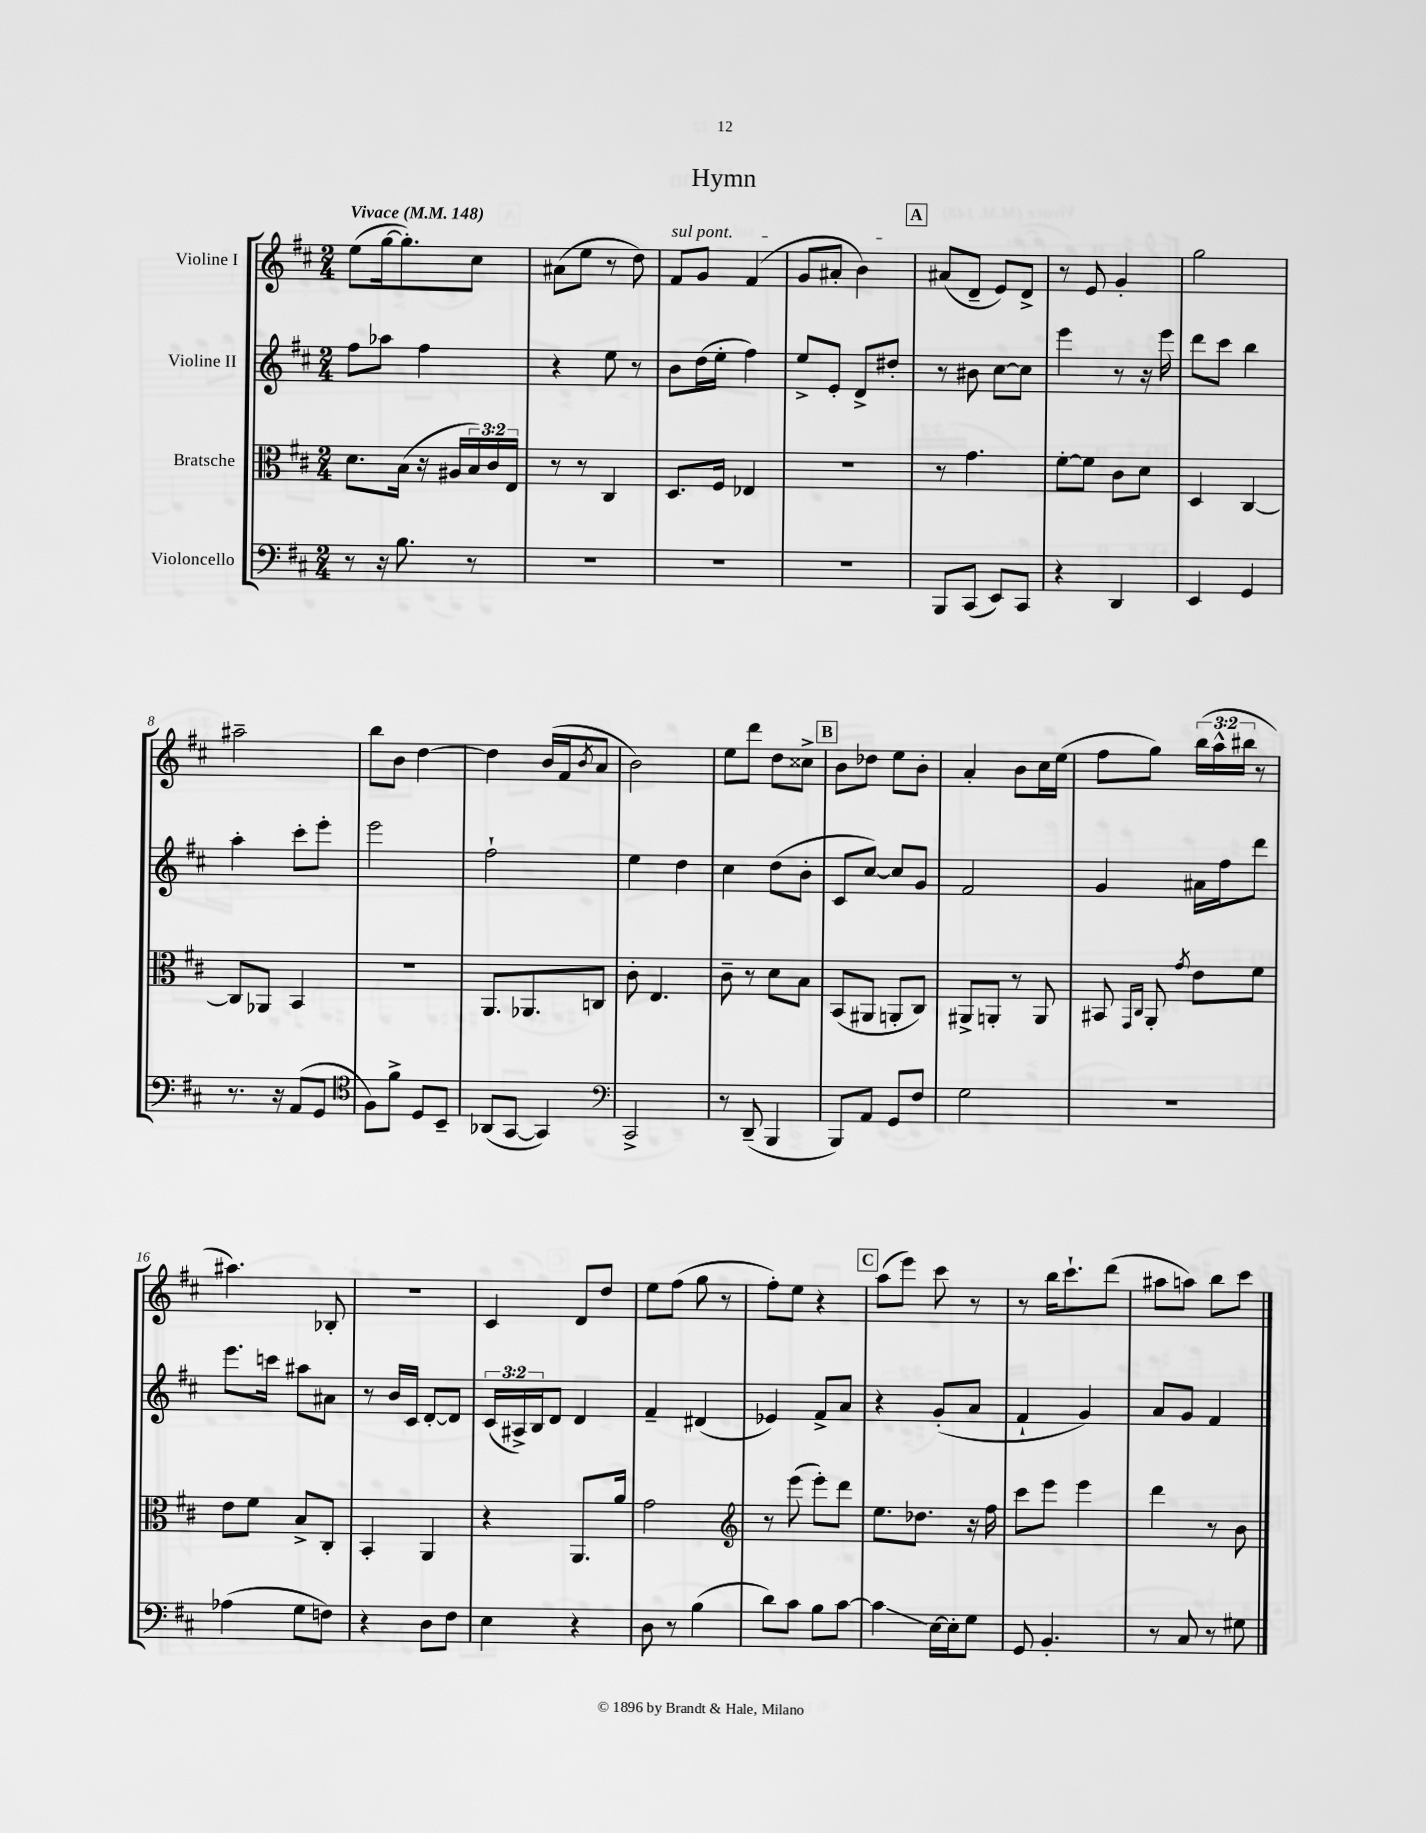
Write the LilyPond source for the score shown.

\header { title = "Hymn" }
<<
\new StaffGroup <<
\new Staff = "s0" \with { instrumentName = "Violine I" } {
    \clef treble \key d \major \numericTimeSignature \time 2/4 \override Staff.TupletNumber.text = #tuplet-number::calc-fraction-text \tempo "Vivace" 4 = 148
    e''8( g''16~ g''8.-.) cis''8 |
    ais'8( e''8 r8 d''8) |
    \once \override TextSpanner.bound-details.left.text = \markup { \italic "sul pont." } fis'8\startTextSpan g'8 fis'4( |
    g'8 ais'8-. b'4\stopTextSpan) |
    \mark \markup { \box "A" } ais'8( d'8-- e'8) d'8-> |
    r8 e'8 g'4-. |
    g''2 |
    ais''2-- |
    b''8 b'8 d''4~ |
    d''4 b'16( fis'16 \acciaccatura { b'8 } a'8 |
    b'2) |
    e''8 d'''8 d''8 cisis''8-> |
    \mark \markup { \box "B" } b'8 des''8 e''8 b'8-. |
    a'4-. b'8 cis''16 e''16( |
    fis''8 g''8) \tuplet 3/2 { b''16( a''16-^ bis''16 } r8 |
    ais''4.) bes8-. |
    R2 |
    cis'4 d'8 d''8 |
    e''8 fis''8( g''8 r8 |
    fis''8-.) e''8 r4 |
    \mark \markup { \box "C" } a''8( e'''8) cis'''8 r8 |
    r8 b''16 cis'''8.-! d'''8( |
    ais''8 a''8) b''8 cis'''8 \bar "|." |
}
\new Staff = "s1" \with { instrumentName = "Violine II" } {
    \clef treble \key d \major \numericTimeSignature \time 2/4 \override Staff.TupletNumber.text = #tuplet-number::calc-fraction-text
    fis''8 aes''8 fis''4 |
    r4 e''8 r8 |
    b'8 d''16( e''16-. fis''4) |
    e''8-> e'8-. d'8-> dis''8-. |
    \mark \markup { \box "A" } r8 bis'8 cis''8~ cis''8 |
    e'''4 r8 r16 e'''16 |
    d'''8 cis'''8 b''4 |
    a''4-. cis'''8-. e'''8-. |
    e'''2 |
    fis''2-! |
    e''4 d''4 |
    cis''4 d''8( b'8-. |
    \mark \markup { \box "B" } cis'8 cis''8~) cis''8 g'8 |
    fis'2 |
    g'4 ais'16 fis''16 d'''8 |
    e'''8. c'''16 ais''8 ais'8 |
    r8 b'16 cis'16 d'8~-. d'8 |
    \tuplet 3/2 { cis'16( ais16->) b16 } d'8 d'4 |
    fis'4-- dis'4( |
    ees'4) fis'8-> a'8 |
    \mark \markup { \box "C" } r4 g'8-.( a'8 |
    fis'4-! g'4) |
    a'8 g'8 fis'4 \bar "|." |
}
\new Staff = "s2" \with { instrumentName = "Bratsche" } {
    \clef alto \key d \major \numericTimeSignature \time 2/4 \override Staff.TupletNumber.text = #tuplet-number::calc-fraction-text
    d'8. b16( r16 ais16 \tuplet 3/2 { b16) cis'16 e16 } |
    r8 r8 cis4 |
    d8. fis16 ees4 |
    r2 |
    \mark \markup { \box "A" } r8 g'4. |
    fis'8~-. fis'8 cis'8 d'8 |
    d4 cis4~ |
    cis8 aes,8 b,4 |
    R2 |
    a,8. aes,8. c8 |
    cis'8-. e4. |
    cis'8-- r8 d'8 b8 |
    \mark \markup { \box "B" } b,8( ais,8 a,8-. cis8) |
    ais,8-> a,8-. r8 a,8 |
    bis,8 \grace { g,16 cis16 } a,8-. \acciaccatura { g'8 } e'8 fis'8 |
    e'8 fis'8 b8-> cis8-. |
    b,4-. a,4 |
    r4 a,8. a'16 |
    g'2 |
    \clef treble r8 e'''8( e'''8-.) d'''8 |
    \mark \markup { \box "C" } e''8. des''8. r16 fis''16 |
    cis'''8 e'''8 e'''4 |
    d'''4 r8 b'8 \bar "|." |
}
\new Staff = "s3" \with { instrumentName = "Violoncello" } {
    \clef bass \key d \major \numericTimeSignature \time 2/4
    r8 r16 b8. r8 |
    R2 |
    R2 |
    R2 |
    \mark \markup { \box "A" } b,,8 cis,8( e,8) cis,8 |
    r4 d,4 |
    e,4 g,4 |
    r8. r16 a,8( g,8 |
    \clef tenor fis8) fis'8-> d8 b,8-- |
    aes,8( g,8~ g,4) |
    \clef bass cis,2-> |
    r8 d,8--( b,,4 |
    \mark \markup { \box "B" } b,,8) a,8 g,8 fis8 |
    g2 |
    r2 |
    aes4( g8 f8) |
    r4 d8 fis8 |
    e4 r4 |
    d8 r8 b4( |
    d'8) cis'8 b8 cis'8~ |
    \mark \markup { \box "C" } cis'4\glissando e16~ e16-. g8 |
    g,8 b,4.-. |
    r8 cis8 r8 gis8 \bar "|." |
}
>>
>>
